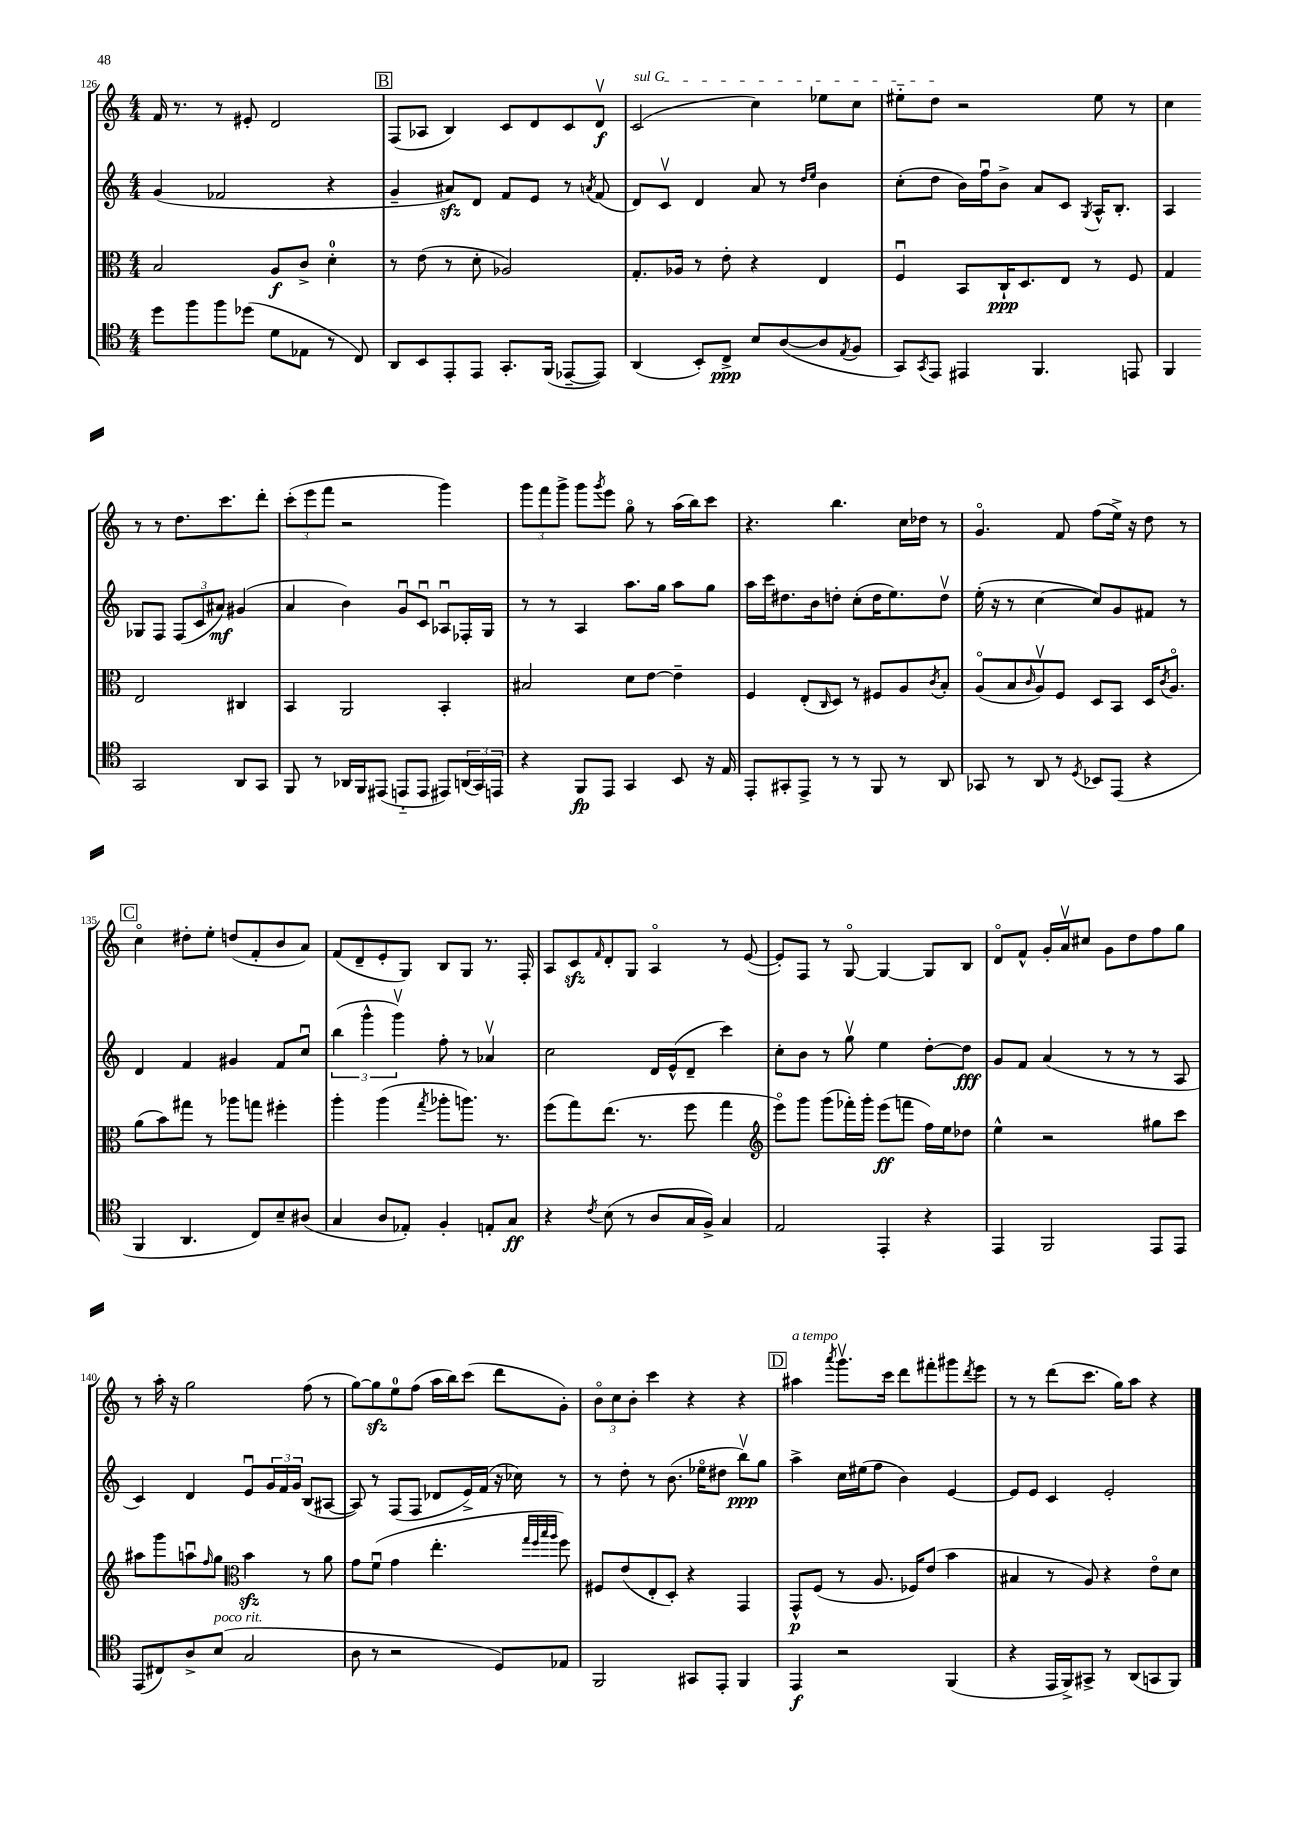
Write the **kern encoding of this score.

**kern	**kern	**kern	**kern
*staff4	*staff3	*staff2	*staff1
*clefC4	*clefC3	*clefG2	*clefG2
*k[]	*k[]	*k[]	*k[]
*M4/4	*M4/4	*M4/4	*M4/4
8dd\L	2B/	(4g/	16f/
.	.	.	8.r
8ff\	.	.	.
8ff\	.	2f-/	8r
(8dd-\J	.	.	8e#'/
8d\L	8A/L	.	2d/
8E-\J	8c^/J	.	.
8r	4d'\	4r	.
8C/)	.	.	.
=	=	=	=
8AA/L	8r	4g~/	(8F/L
8BB/	(8e\	.	8A-/J
8EE'/	8r	8a#/L)	4B/)
8EE/J	8d'\	8d/J	.
8.GG'/L	2A-/)	8f/L	8c/L
.	.	8e/J	8d/
(16FF/Jk	.	.	.
[8EE-~/L	.	8r	8c/
.	.	8qa/	.
8EE-/]J)	.	(8f/	8dv/J
=	=	=	=
(4AA/	8.G'/L	8d/L)	(2c/
.	.	8cv/J	.
.	16A-/Jk	.	.
8BB'/L)	8r	4d/	.
8C^/J	8e'\	.	.
8B/L	4r	8a/	4cc\)
([8A/	.	8r	.
.	.	16qqdd/LL	.
.	.	16qqee/JJ	.
8A/]	4E/	4b\	8ee-\L
8qE/	.	.	.
8F/J	.	.	8cc\J
=	=	=	=
8GG/L)	4Fu/	(8cc'\L	8ee#'~\L
8qGG/	.	.	.
8EE/J	.	8dd\J	8dd\J
4EE#/	8BB/L	16b\LL)	2r
.	.	16ffu\J	.
.	16C`/K	8b^\J	.
.	8.D/	.	.
4.FF/	.	8a/L	.
.	8E/J	8c/J	.
.	.	8qG/	.
.	8r	16A^^/LK	8ee#\
.	.	8.B'/J	.
8EE/	8F/	.	8r
=	=	=	=
4FF/	4G/	4A/	4cc\
2GG/	2E/	8G-/L	8r
.	.	8F/J	8r
.	.	(12F/L	8.dd\L
.	.	12c/	.
.	.	12a#/J)	.
.	.	.	8.ccc\
8AA/L	4C#/	(4g#/	.
8GG/J	.	.	8ddd'\J
=	=	=	=
8FF/	4BB/	4a/	(12ccc'\L
.	.	.	12eee\
8r	.	.	.
.	.	.	12fff\J
16AA-/LL	2AA/	4b\)	2r
16FF/J	.	.	.
(8EE#/J	.	.	.
8EE'~/L	.	8gu/L	.
8EE/J	.	8cu/J	.
8EE#/L)	4BB'/	8A-u/L	4ggg\)
(24AA/L	.	16F-'/L	.
24GG/)	.	.	.
.	.	16G/JJ	.
24EE/JJ	.	.	.
=	=	=	=
4r	2B#/	8r	12ggg\L
.	.	.	12fff\
.	.	8r	.
.	.	.	12ggg^\J
8FF/L	.	4A/	8ggg\L
.	.	.	8qggg/
8EE/J	.	.	8eee\J
4GG/	8d\L	8.aa\L	8ggo\
.	[8e\J	.	8r
.	.	16gg\Jk	.
8BB/	4e~\]	8aa\L	(16aa\LL
.	.	.	16bb\J)
16r	.	8gg\J	8ccc\J
16E/	.	.	.
=	=	=	=
8EE'/L	4F/	16aa\LL	4.r
.	.	16ccc\J	.
8GG#'/	.	8.dd#\	.
8EE^/J	(8E'/L	.	.
.	.	16b\k	.
.	16qqC/	.	.
8r	8D/J)	8dd'\J	4.bb\
8r	8r	(8cc'\L	.
8FF/	8F#/L	16dd\K	.
.	.	8.ee\)	.
8r	8A/	.	16cc\LL
.	.	.	16dd-\JJ
.	8qc/	.	.
8AA/	8B'/J	8ddv\J	8r
=	=	=	=
8GG-/	(8Ao/L	(16ee'\	4.go/
.	.	16r	.
8r	8B/	8r	.
.	16qqc/	.	.
8AA/	8Av/)	[4cc\	.
8r	8F/J	.	8f/
8qD/	.	.	.
8BB-/L	8D/L	8cc/]L)	(8ff\L
(8EE/J	8BB/J	8g/	16ee^\Jk)
.	.	.	16r
4r	16D/LK	8f#/J	8dd\
.	8qc/	.	.
.	8.Ao/J	.	.
.	.	8r	8r
=	=	=	=
4FF/	(8a\L	4d/	4cco\
.	8b\)	.	.
4.AA/	8gg#\J	4f/	8dd#'\L
.	8r	.	8ee'\J
.	8aa-\L	4g#/	(8dd/L
8C/L)	8gg\J	.	8f'/
8B~/	4ff#'\	8f/L	8b/
(8A#/J	.	8ccu/J	8a/J)
=	=	=	=
4G/	4aa'\	(6bb\	(8f/L
.	.	.	8d~/
.	.	6ggg^^\	.
8A/L	(4aa\	.	8e'/
.	.	6gggv\)	.
8E-'/J)	.	.	8G/J)
.	8qgg/	.	.
4F'/	8aa-'\L	8ff'\	8B/L
.	8.aa\J)	8r	8G/J
8E'/L	.	4a-v/	8.r
.	8.r	.	.
8G/J	.	.	.
.	.	.	16F'/
=	=	=	=
4r	(8ff\L	2cc\	8A/L
.	8gg\)	.	8c/
8qc/	.	.	16qqf/
(8B\	(8.ee\J	.	8d'/
8r	.	.	8G/J
.	8.r	.	.
8A/L	.	16d/LL	4Ao/
.	.	(16e^^/J	.
16G/L	8ff\	8d~/J	.
16F^/JJ)	.	.	.
4G/	4gg\	4ccc\)	8r
.	.	.	([8e/
=	=	=	=
*	*clefG2	*	*
2E/	8eeeo\L)	8cc'\L	8e'/]L)
.	8ggg\J	8b\J	8F/J
.	(8ggg\L	8r	8r
.	16fff-'\L)	8ggv\	[8Go/
.	16ggg'\JJ	.	.
4EE'/	(8eee\L	4ee\	4G/_
.	8fff\J	.	.
4r	16ff\LL)	[8dd'\L	8G/]L
.	16ee\J	.	.
.	8dd-\J	8dd\]J	8B/J
=	=	=	=
4EE/	4ee^^\	8g/L	8do/L
.	.	8f/J	8f^^/J
2FF/	2r	(4a/	16g'/LL
.	.	.	16av/J
.	.	.	8cc#/J
.	.	8r	8g\L
.	.	8r	8dd\
8EE/L	8gg#\L	8r	8ff\
8EE/J	8ccc\J	8A/	8gg\J
=	=	=	=
(8EE/L	8aa#\L	4c/)	8r
8C#/)	8ggg\	.	16aa'\
.	.	.	16r
8A^/	8aau\	4d/	2gg\
.	16qqff/	.	.
(8B/J	8gg\J	.	.
*	*clefC3	*	*
2G/	4b\	8eu/L	.
.	.	24g/L	.
.	.	24f/	.
.	.	24g/JJ	.
.	8r	(8B/L	(8ff\
.	8a\	[8A#/J	8r
=	=	=	=
8A\	8g\L	8A#/])	[8gg\L)
8r	(8fu\J	8r	8gg\]
2r	4g\	(8F/L	8ee\
.	.	8F/J	(8ff\J
.	4.ee'\	8d-/L	16aa\LL
.	.	.	16bb\J)
.	.	16e^/L)	(8ccc\J
.	.	(16f/JJ	.
8D/L)	.	16r	8ddd\L
.	.	16cc-\)	.
.	32qqgg/LLL	.	.
.	32qqff/	.	.
.	32qqbb/	.	.
.	32qqaa/JJJ	.	.
8E-/J	8ff\)	8r	8g'\J)
=	=	=	=
2FF/	8F#/L	8r	12bo\L
.	.	.	12cc\
.	(8e/	8dd'\	.
.	.	.	12b'\J
.	8E'/	8r	4ccc\
.	8D'/J)	(8.b\	.
8GG#/L	4r	.	4r
.	.	16ee-o\LK	.
8EE'/J	.	8dd#\J	.
4FF/	4GG/	8bbv\L)	4r
.	.	8gg\J	.
=	=	=	=
4EE/	8GG^^/L	4aa^\	4aa#\
.	(8F/J	.	.
.	.	.	8qaaa/
2r	8r	16cc\LL	8.gggv\L
.	.	(16ee#\J	.
.	8.A/	8ff\J	.
.	.	.	16ccc\Jk
.	.	4b\)	8ddd\L
.	16F-/LK)	.	.
.	(8e/J	.	8fff#'\
(4FF/	4b\	[4e/	8ggg#\
.	.	.	8qddd/
.	.	.	8eee\J
=	=	=	=
4r	4B#/	8e/]L	8r
.	.	8e/J	8r
16EE/LL	8r	4c/	(8ddd\L
16FF^/J)	.	.	.
8GG#^/J	8A/)	.	8.ccc\J
8r	4r	2e'/	.
.	.	.	16gg\LK)
(8AA/L	.	.	8aa\J
8GG/	8eo\L	.	4r
8FF/J)	8d\J	.	.
==	==	==	==
*-	*-	*-	*-
